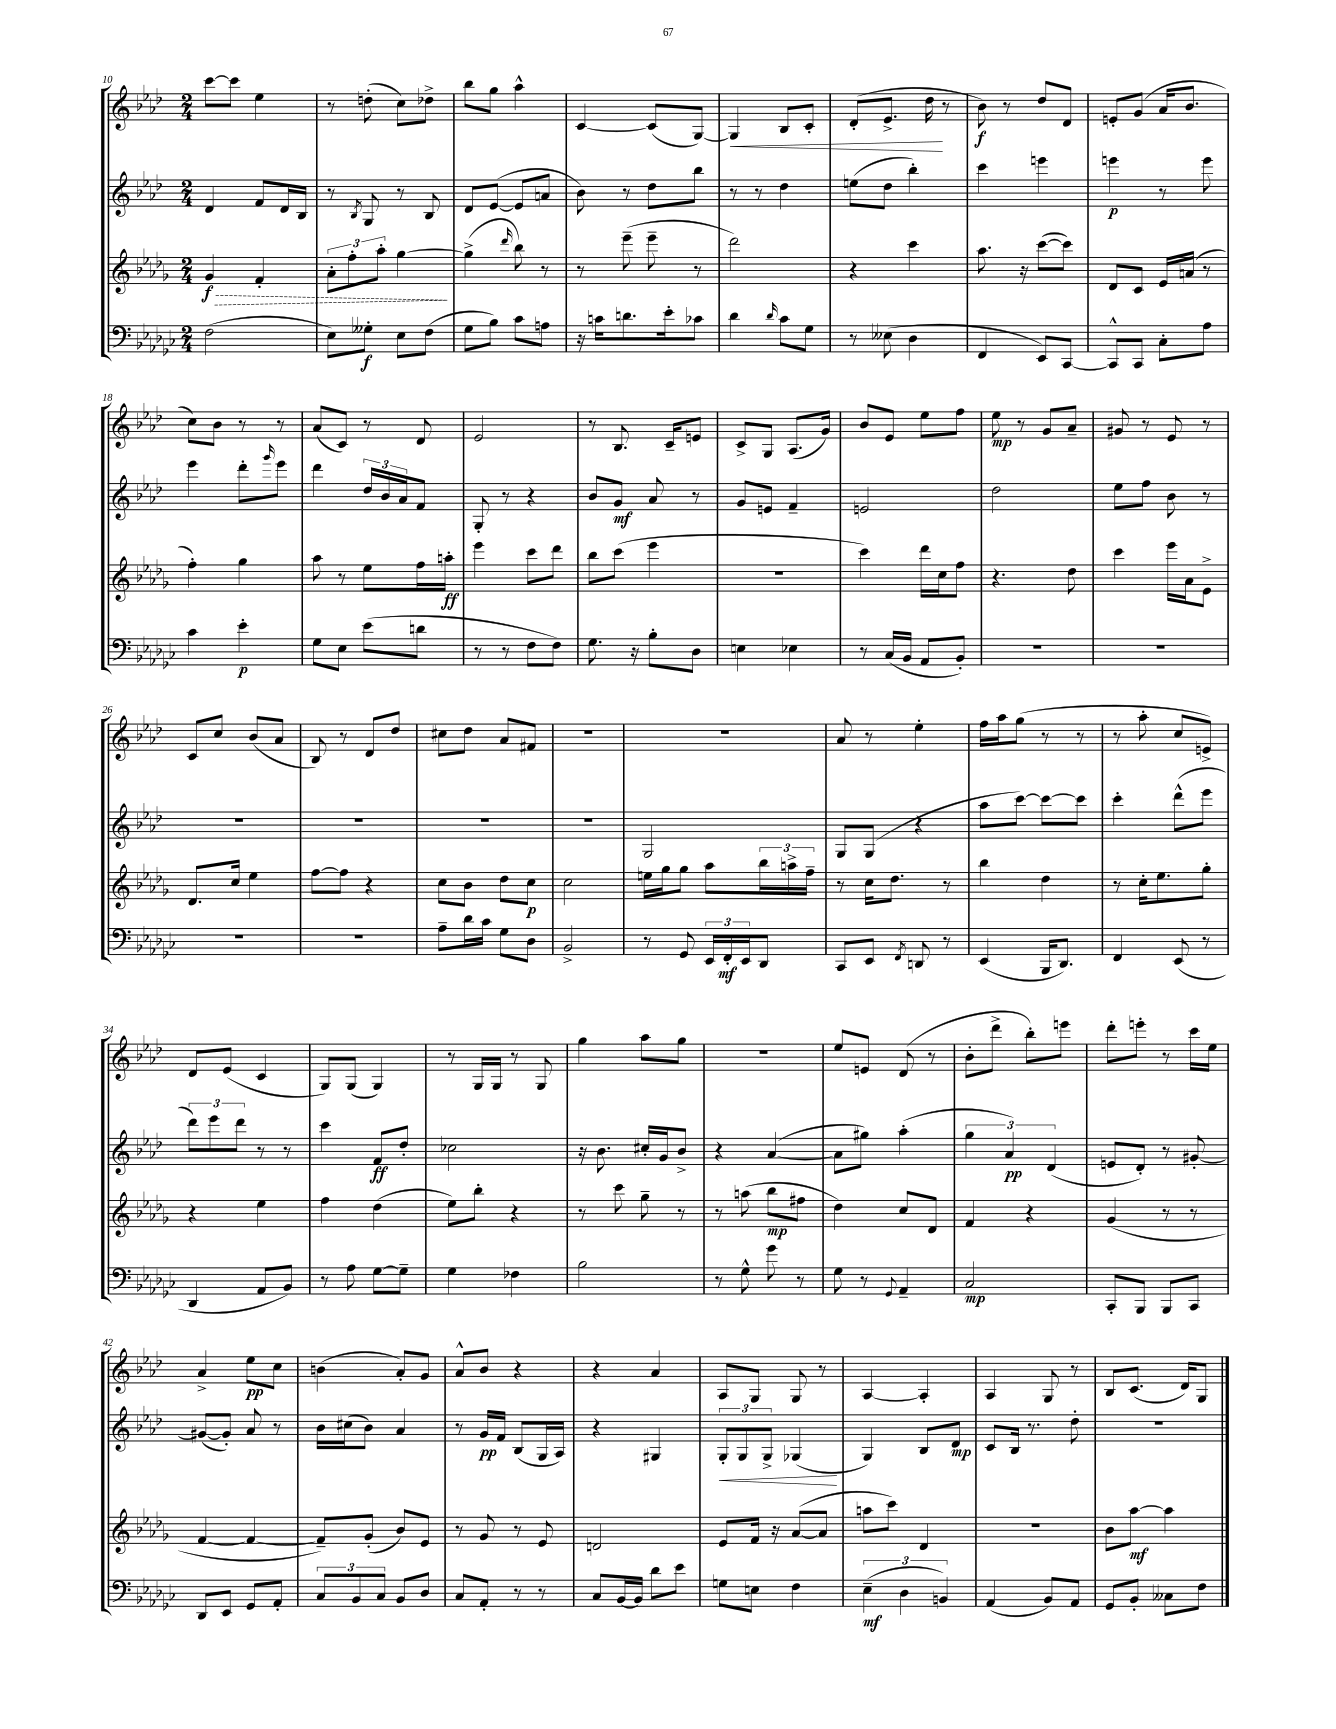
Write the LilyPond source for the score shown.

<<
\new StaffGroup <<
\new Staff = "s0" {
    \clef treble \key aes \major \numericTimeSignature \time 2/4
    c'''8~ c'''8 ees''4 |
    r8 d''8-.( c''8) des''8-> |
    bes''8 g''8 aes''4-^ |
    c'4~ c'8( g8~) |
    g4\< bes8 c'8-. |
    des'8-.( ees'8.-> des''16\! r8 |
    bes'8\f) r8 des''8 des'8 |
    e'8-. g'8( aes'16 bes'8. |
    c''8) bes'8 r8 r8 |
    aes'8( c'8) r8 des'8 |
    ees'2 |
    r8 bes8. c'16-- e'8 |
    c'8-> g8 aes8.( g'16) |
    bes'8 ees'8 ees''8 f''8 |
    ees''8\mp r8 g'8 aes'8-- |
    gis'8 r8 ees'8 r8 |
    c'8 c''8 bes'8( aes'8 |
    bes8) r8 des'8 des''8 |
    cis''8 des''8 aes'8 fis'8 |
    r2 |
    R2 |
    aes'8 r8 ees''4-. |
    f''16 aes''16 g''8( r8 r8 |
    r8 aes''8-. c''8 e'8->) |
    des'8 ees'8( c'4 |
    g8) g8( g4) |
    r8 g16 g16 r8 g8 |
    g''4 aes''8 g''8 |
    R2 |
    ees''8 e'8 des'8( r8 |
    bes'8-. des'''8-> bes''8-.) e'''8 |
    des'''8-. e'''8-. r8 c'''16 ees''16 |
    aes'4-> ees''8\pp c''8 |
    b'4( aes'8-.) g'8 |
    aes'8-^ bes'8 r4 |
    r4 aes'4 |
    aes8 g8 g8 r8 |
    aes4~ aes4-. |
    aes4 g8 r8 |
    bes8 c'8.( des'16) g8 \bar "|." |
}
\new Staff = "s1" {
    \clef treble \key aes \major \numericTimeSignature \time 2/4
    des'4 f'8 des'16 bes16 |
    r8 \acciaccatura { bes8 } g8 r8 bes8 |
    des'8 ees'8~( ees'8 a'8 |
    bes'8) r8 des''8 bes''8 |
    r8 r8 des''4 |
    e''8( des''8 bes''4-.) |
    c'''4 e'''4 |
    e'''4\p r8 e'''8 |
    ees'''4 des'''8-. \grace { g'''16 } ees'''8 |
    des'''4 \tuplet 3/2 { des''16 bes'16 aes'16 } f'8 |
    g8-. r8 r4 |
    bes'8 g'8\mf aes'8 r8 |
    g'8 e'8 f'4-- |
    e'2 |
    des''2 |
    ees''8 f''8 bes'8 r8 |
    R2 |
    R2 |
    R2 |
    R2 |
    g2 |
    g8 g8( r4 |
    aes''8 c'''8~) c'''8~ c'''8 |
    c'''4-. des'''8-^( ees'''8 |
    \tuplet 3/2 { des'''8) ees'''8 des'''8 } r8 r8 |
    c'''4 f'8\ff des''8-. |
    ces''2 |
    r16 bes'8. cis''16-. g'16 bes'8-> |
    r4 aes'4~( |
    aes'8 gis''8) aes''4-.( |
    \tuplet 3/2 { g''4 aes'4\pp) des'4( } |
    e'8 des'8-.) r8 gis'8~-. |
    gis'8~( gis'8-.) aes'8 r8 |
    bes'16 cis''16( bes'8) aes'4 |
    r8 g'16\pp f'16 bes8( g16 aes16) |
    r4 gis4 |
    \tuplet 3/2 { g8-.\< g8 g8-> } ges4\!( |
    g4) bes8 des'8\mp |
    c'8 bes16 r8. des''8-. |
    R2 \bar "|." |
}
\new Staff = "s2" {
    \clef treble \key des \major \numericTimeSignature \time 2/4
    \once \override Hairpin.style = #'dashed-line ges'4\f\> f'4-. |
    \tuplet 3/2 { aes'8-. f''8-. aes''8-. } ges''4~\! |
    ges''4->( \grace { des'''16 } bes''8) r8 |
    r8 ees'''8--( ees'''8-- r8 |
    des'''2) |
    r4 c'''4 |
    aes''8. r16 c'''8~( c'''8) |
    des'8 c'8 ees'16 a'16( r8 |
    f''4-.) ges''4 |
    aes''8 r8 ees''8 f''16 a''16-.\ff |
    ees'''4 c'''8 des'''8 |
    bes''8 c'''8( ees'''4 |
    r2 |
    c'''4) des'''16 c''16 f''8 |
    r4. des''8 |
    c'''4 ees'''16 aes'16 ees'8-> |
    des'8. c''16 ees''4 |
    f''8~ f''8 r4 |
    c''8 bes'8 des''8 c''8\p |
    c''2 |
    e''16 ges''16 ges''8 aes''8 \tuplet 3/2 { bes''16 a''16-> f''16-- } |
    r8 c''16 des''8. r8 |
    bes''4 des''4 |
    r8 c''16-. ees''8. ges''8-. |
    r4 ees''4 |
    f''4 des''4( |
    ees''8) bes''8-. r4 |
    r8 c'''8 ges''8-- r8 |
    r8 a''8( bes''8\mp fis''8 |
    des''4) c''8 des'8 |
    f'4 r4 |
    ges'4( r8 r8 |
    f'4~ f'4~ |
    f'8--) ges'8-.( bes'8) ees'8 |
    r8 ges'8 r8 ees'8 |
    d'2 |
    ees'8 f'16 r16 aes'8~( aes'8 |
    a''8 c'''8) des'4 |
    R2 |
    bes'8 aes''8~\mf aes''4 \bar "|." |
}
\new Staff = "s3" {
    \clef bass \key ges \major \numericTimeSignature \time 2/4
    f2( |
    ees8) geses8-.\f ees8 f8( |
    ges8 bes8) ces'8 a8 |
    r16 c'16 d'8. ees'16-. ces'8 |
    des'4 \grace { des'16 } ces'8 ges8 |
    r8 eeses8( des4 |
    f,4 ees,8) ces,8~ |
    ces,8-^ ces,8 ces8-. aes8 |
    ces'4 ees'4-.\p |
    ges8 ees8 ees'8( d'8 |
    r8 r8 f8 f8) |
    ges8. r16 bes8-. des8 |
    e4 ees4 |
    r8 ces16( bes,16 aes,8 bes,8-.) |
    R2 |
    R2 |
    R2 |
    R2 |
    aes8-- des'16 ces'16 ges8 des8 |
    bes,2-> |
    r8 ges,8 \tuplet 3/2 { ees,16 f,16-.\mf ees,16 } des,8 |
    ces,8 ees,8 \acciaccatura { f,8 } d,8 r8 |
    ees,4( bes,,16 des,8.) |
    f,4 ees,8( r8 |
    des,4 aes,8 bes,8) |
    r8 aes8 ges8~ ges8-- |
    ges4 fes4 |
    bes2 |
    r8 ges8-^ ges'8 r8 |
    ges8 r8 \appoggiatura { ges,8 } aes,4-- |
    ces2\mp |
    ces,8-. bes,,8 bes,,8 ces,8 |
    des,8 ees,8 ges,8 aes,8-. |
    \tuplet 3/2 { ces8 bes,8 ces8 } bes,8 des8 |
    ces8 aes,8-. r8 r8 |
    ces8 bes,16~ bes,16 des'8 ees'8 |
    g8 e8 f4 |
    \tuplet 3/2 { ees4--\mf( des4 b,4) } |
    aes,4( bes,8) aes,8 |
    ges,8 bes,8-. ceses8 f8 \bar "|." |
}
>>
>>
\layout { \context { \Score currentBarNumber = #10 } }
